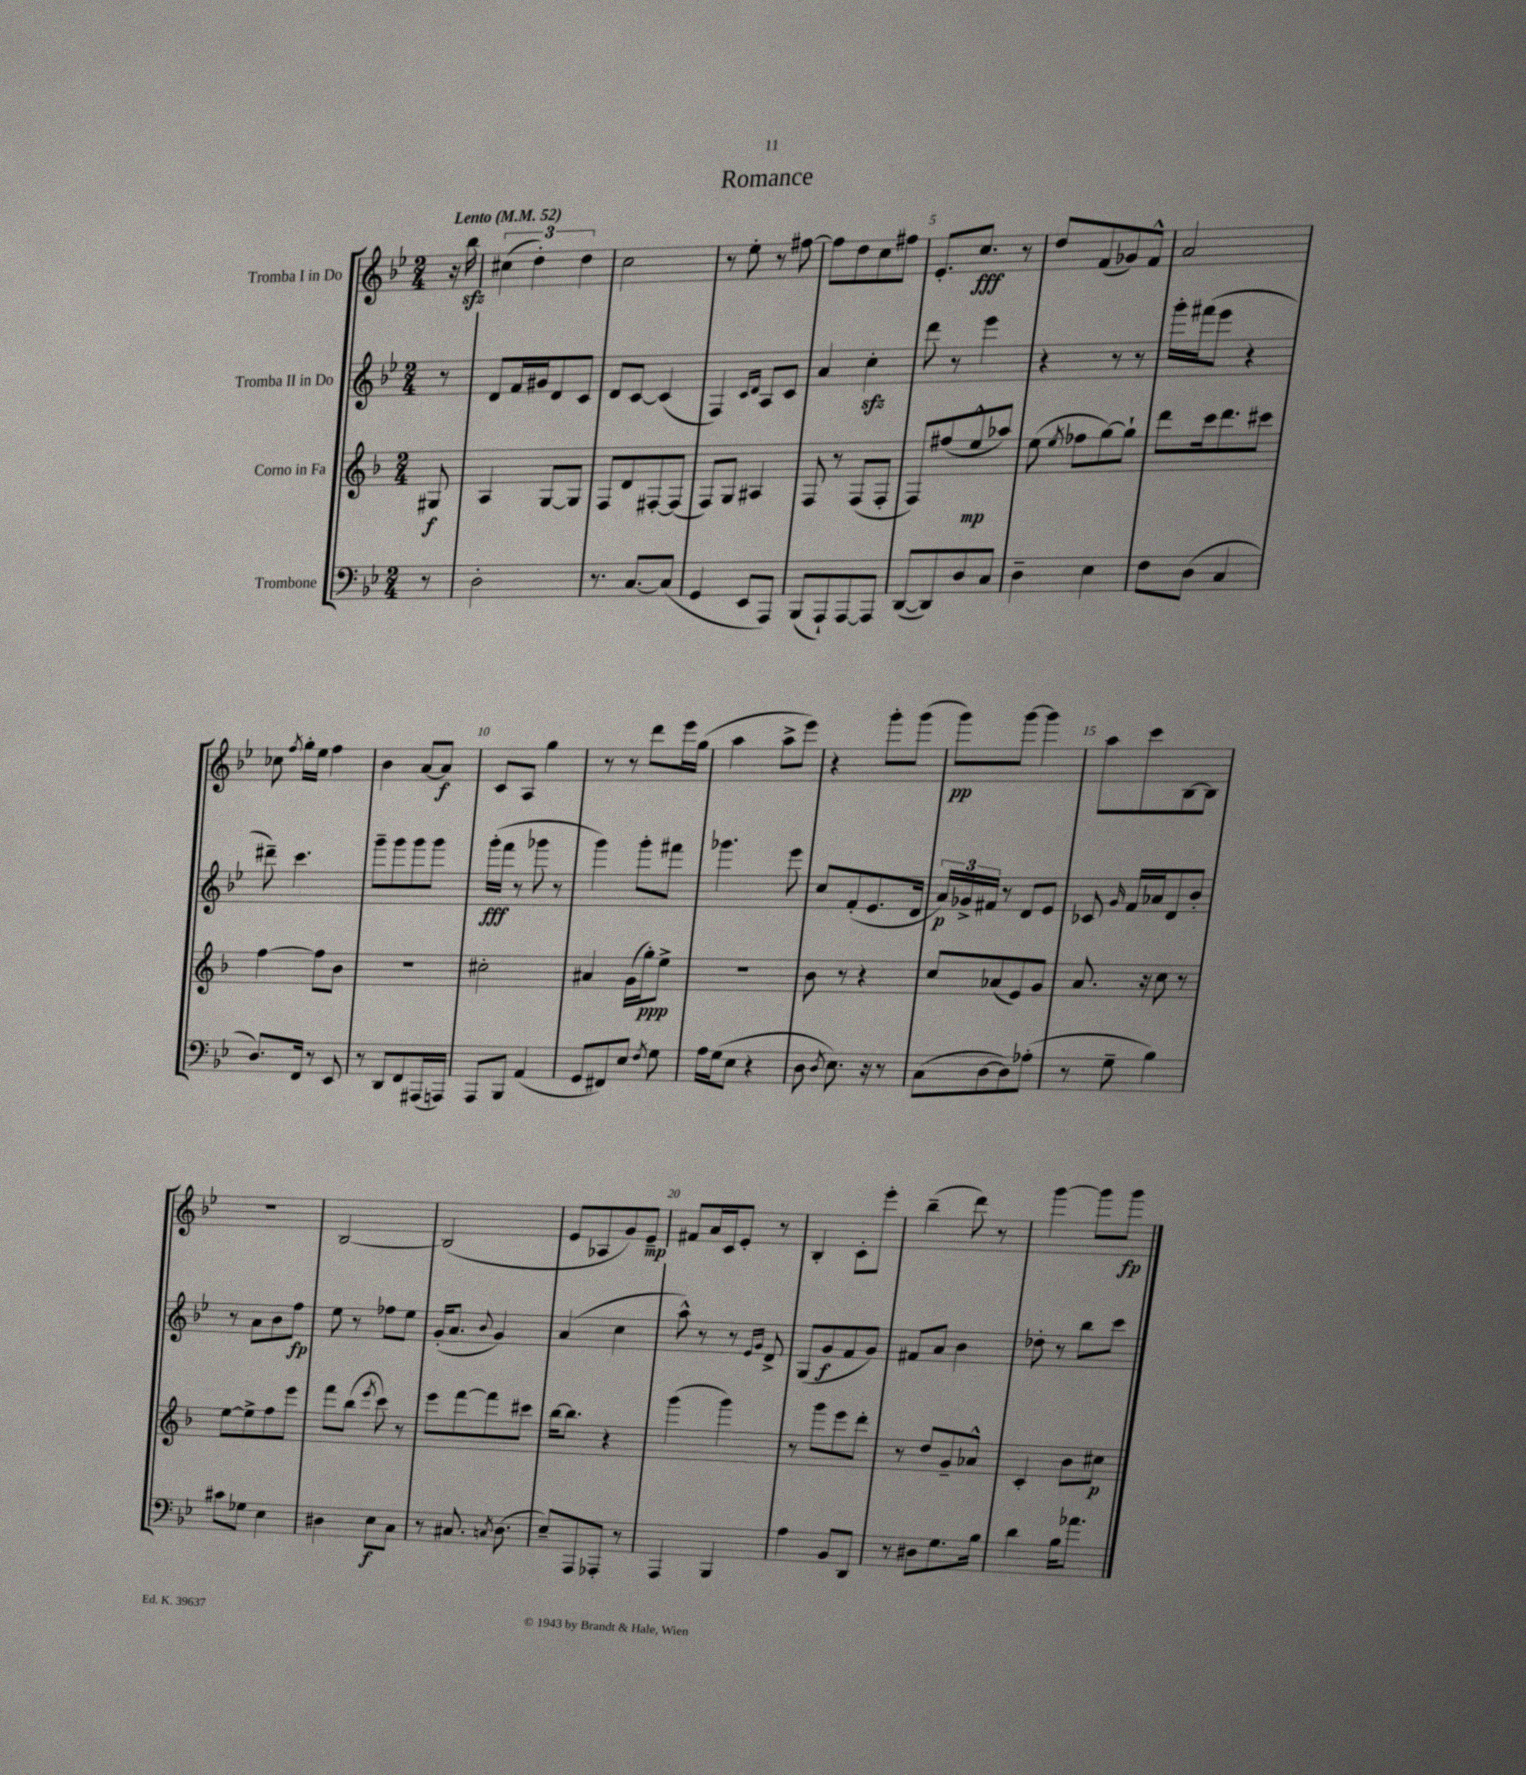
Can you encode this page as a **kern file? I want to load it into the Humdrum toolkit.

**kern	**kern	**kern	**kern
*staff4	*staff3	*staff2	*staff1
*clefF4	*clefG2	*clefG2	*clefG2
*k[b-e-]	*k[b-]	*k[b-e-]	*k[b-e-]
*M2/4	*M2/4	*M2/4	*M2/4
*MM52	*MM52	*MM52	*MM52
8r	8G#/	8r	16r
.	.	.	16bb-\
=	=	=	=
2D'\	4A/	8d/L	(6cc#\
.	.	16f/L	.
.	.	.	6dd'\)
.	.	16g#/J	.
.	[8G/L	8d/	.
.	.	.	6dd\
.	8G/]J	8c/J	.
=	=	=	=
8.r	8F/L	8d/L	2cc\
.	8d/	[8c/J	.
[8.C/L	.	.	.
.	[8F#'/	(4c/]	.
(8C/]J	(8F#/]J	.	.
=	=	=	=
4GG/	8F/L)	4F/)	8r
.	8G/J	.	8ee-'\
.	.	16qqc/LL	.
.	.	16qqd/JJ	.
8EE-/L	4A#/	8A/L	8r
8AAA/J)	.	8c/J	[8ff#\
=	=	=	=
(8BBB-/L	8F/	4a/	8ff#\]L
8AAA`/)	8r	.	8dd\
[8AAA/	(8F/L	4cc'\	8cc\
8AAA/]J	8F'/J	.	8ff#\J
=	=	=	=
([8DD/L	8F/L)	8ddd\	8.e-'/L
8DD/])	(8ff#/	8r	.
.	.	.	8.cc/J
8D/	8ee^^/	4eee-\	.
8C/J	8aa-/J)	.	8r
=	=	=	=
4D~\	(8ee\	4r	8dd/L
.	8qee/	.	.
.	8ff-\L	.	(8f/
4E-\	[8gg\)	8r	8g-/)
.	8gg`\]J	8r	8f^^/J
=	=	=	=
8F\L	8ddd\L	16ggg'\LL	2a/
.	.	(16fff#\J	.
(8D\J	16ccc\k	8eee-\J	.
.	8.ddd\	.	.
4C/	.	4r	.
.	8ccc#\J	.	.
=	=	=	=
8.D/L)	[4ff\	8ddd#~\)	8cc-\
.	.	.	8qff/
.	.	4.ccc\	16gg'\LL
16FF/Jk	.	.	16ee-\JJ
8r	8ff\]L	.	4ff\
8EE-/	8b-\J	.	.
=	=	=	=
8r	2r	8ggg~\L	4b-\
8DD/L	.	8ggg\	.
8FF/	.	8ggg\	[8a/L
(16AAA#/L	.	8ggg\J	8a/]J
16AAA/JJ)	.	.	.
=	=	=	=
8AAA/L	2cc#'\	(16ggg'\LL	8c/L
.	.	16fff\JJ	.
8BBB-/J	.	8r	8A/J
(4AA/	.	8ggg-\	4gg\
.	.	8r	.
=	=	=	=
8GG/L	4a#/	4ggg\)	8r
8FF#/)	.	.	8r
8E-/J	(16g\LL	8ggg'\L	8ddd\L
.	16gg'\J)	.	.
8qF/	.	.	.
8G\	8ee^\J	8fff#\J	16eee-\L
.	.	.	(16gg\JJ
=	=	=	=
16A\LL	2r	4.ggg-\	4aa\
(16G\J	.	.	.
8E-\J	.	.	.
4r	.	.	8aa^\L
.	.	8eee-\	8eee-\J)
=	=	=	=
8D\	8b-\	8cc/L	4r
8qD/	.	.	.
8.E-\)	8r	(8f'/	.
.	4r	8.e-/	8ggg'\L
16r	.	.	.
8r	.	.	(8ggg\J
.	.	16d/Jk	.
=	=	=	=
(8C\L	8cc/L	24a/LL)	8ggg\L)
.	.	24g-^/	.
.	.	24f#/JJ	.
[8D\	(8a-/	8r	[8ggg\J
8D\])	8e/)	8d/L	4ggg\]
(8A-'\J	8g/J	8e-/J	.
=	=	=	=
8r	8.a/	8c-/	8aa\L
.	.	16qqg/	.
8G~\	.	16f/LL	8ccc\
.	16r	16a-/J	.
4B-\)	8cc\	8d/	[8B-\
.	8r	8b-'/J	8B-\]J
=	=	=	=
8c#\L	[8ee\L	8r	2r
8G-\J	8ee^\]	8a\L	.
4E-\	8ff\	8b-\	.
.	8eee\J	8ff\J	.
=	=	=	=
4D#\	8fff\L	8ee-\	[2B-/
.	(8bb-\J	8r	.
.	8qeee/	.	.
8E-\L	8ccc\)	8ff-\L	.
8C\J	8r	8ee-\J	.
=	=	=	=
8r	8eee\L	(16g'/LK	(2B-/]
.	.	8.a/J	.
8.C#/	[8fff\	.	.
.	.	8qqb-/	.
.	8fff\]	4g/)	.
8qC/	.	.	.
(8.D\	.	.	.
.	8ccc#\J	.	.
=	=	=	=
8E-~/L)	[16bb-\LK	(4a/	8e-/L
.	8.bb-\]J	.	.
8AAA/	.	.	8A-/
8AAA-'/J	4r	4cc\	8g/)
8r	.	.	8e-~/J
=	=	=	=
4AAA/	(4ggg\	8aa^^\)	8f#/L
.	.	8r	16a/L
.	.	.	16c/J
4BBB-/	4ggg\)	8r	8e-'/J
.	.	16qqe-/LL	.
.	.	16qqg/JJ	.
.	.	8d^/	8r
=	=	=	=
4A\	8r	(8G/L	4B-'/
.	8ggg\L	8g/	.
8BB-/L	8eee\	8f/	8c'\L
8DD/J	8ddd'\J	8g/J)	8eee-'\J
=	=	=	=
8r	8r	8f#/L	(4bb-~\
8D#\L	8dd/L	8a/J	.
8.G\	8g~/	4b-\	8ddd\)
.	8a-^^/J	.	8r
16B-\Jk	.	.	.
=	=	=	=
4d\	4c'/	8dd-'\	[4ggg\
.	.	8r	.
16B-\LK	8b-\L	8bb-\L	8ggg\]L
8.a-\J	.	.	.
.	8cc#\J	8ccc\J	8ggg\J
==	==	==	==
*-	*-	*-	*-
